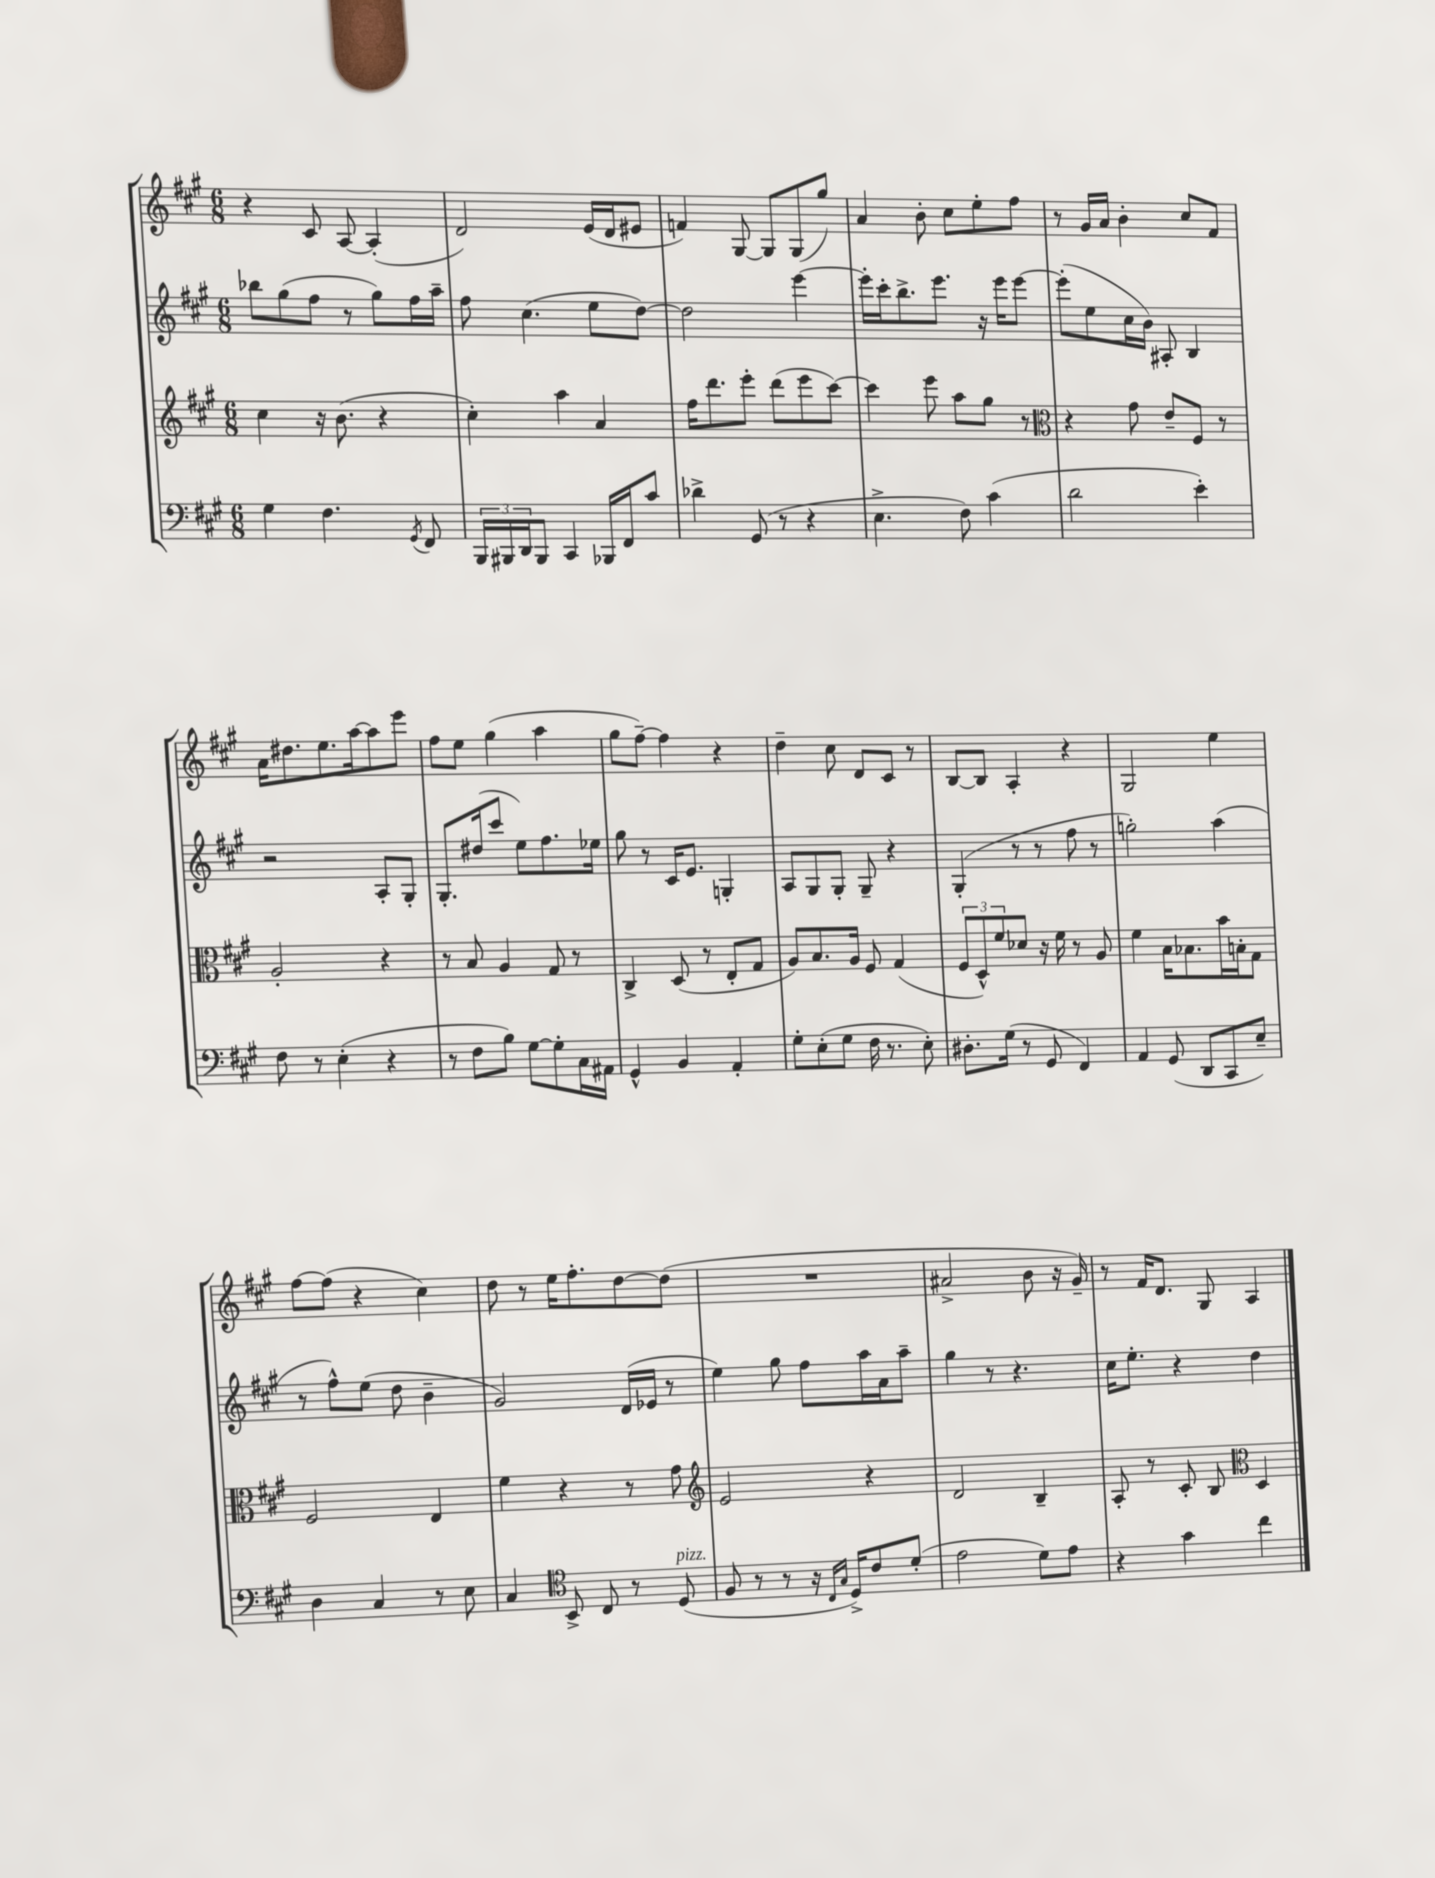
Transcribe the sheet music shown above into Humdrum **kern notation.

**kern	**kern	**kern	**kern
*staff4	*staff3	*staff2	*staff1
*clefF4	*clefG2	*clefG2	*clefG2
*k[f#c#g#]	*k[f#c#g#]	*k[f#c#g#]	*k[f#c#g#]
*M6/8	*M6/8	*M6/8	*M6/8
4G#	4cc#	8bb-	4r
.	.	(8gg#	.
4.F#	16r	8ff#	8c#
.	(8.b	.	.
.	.	8r	[8A
.	4r	8gg#)	(4A']
8qGG#	.	.	.
8FF#	.	16ff#	.
.	.	16aa~	.
=	=	=	=
24BBB	4cc#')	8ff#	2d)
24BBB#	.	.	.
24DD	.	.	.
8BBB#	.	(4.cc#	.
4CC#	4aa	.	.
16BBB-	4a	8ee	(16e
16FF#	.	.	16d
8c#	.	[8dd)	8e#
=	=	=	=
4d-^	16ff#	2dd]	4f)
.	8.ddd	.	.
(8GG#	8eee'	.	[8G#
8r	(8ddd	.	8G#]
4r	8eee	[4eee	(8G#
.	[8ccc#)	.	8gg#)
=	=	=	=
4.E^	4ccc#]	16eee']	4a
.	.	16ccc#'	.
.	.	8.bb^	.
.	8eee	.	8b'
.	.	8.eee	.
8F#)	8aa	.	8cc#
(4c#	8gg#	16r	8ee'
.	.	16eee	.
.	8r	[8eee	8ff#
=	=	=	=
*	*clefC3	*	*
2d	4r	(8eee']	8r
.	.	8ee	16g#
.	.	.	16a
.	8g#	16cc#	4b'
.	.	16b)	.
.	8e~	8A#'	.
4e')	8F#	4B	8cc#
.	8r	.	8f#
=	=	=	=
8F#	2A'	2r	16a
.	.	.	8.dd#
8r	.	.	.
(4E'	.	.	8.ee
.	.	.	[16aa
4r	4r	8A'	8aa]
.	.	8G#'	8eee
=	=	=	=
8r	8r	8.G#'	8ff#
8F#	8B	.	8ee
.	.	(16dd#	.
8B)	4A	8ccc#	(4gg#
[8G#	.	8ee)	.
8G#']	8G#	8.ff#	4aa
16C#	8r	.	.
16AA#	.	16ee-	.
=	=	=	=
4GG#^^	4C#^	8gg#	8gg#
.	.	8r	[8ff#~)
4BB	(8D	16c#	4ff#]
.	.	8.e	.
.	8r	.	.
4AA'	8E'	4G'	4r
.	8G#	.	.
=	=	=	=
8G#'	8A)	8A	4dd~
(8E'	8.B	8G#	.
8G#	.	8G#'	8cc#
.	16A	.	.
16F#	8F#	8G#~	8d
8.r	.	.	.
.	(4G#	4r	8c#
8E')	.	.	8r
=	=	=	=
8.D#'	12F#	(4G#'	[8B
.	12D^^)	.	.
.	.	.	8B]
.	12f#	.	.
(16G#	.	.	.
8r	8d-	8r	4A'
8GG#	16r	8r	.
.	16f#	.	.
4FF#)	8r	8ff#	4r
.	8A	8r	.
=	=	=	=
4AA	4f#	2gg')	2G#
(8GG#	16B	.	.
.	8.B-	.	.
8DD	.	.	.
8CC#	16b	(4aa	4ee
.	16B'	.	.
8E~)	8G#	.	.
=	=	=	=
4D	2F#	8r	[8ff#
.	.	8ff#^^)	(8ff#]
4C#	.	(8ee	4r
.	.	8dd	.
8r	4E	4b~	4cc#)
8E	.	.	.
=	=	=	=
4C#	4f#	2g#)	8dd
.	.	.	8r
*clefC4	*	*	*
8BB^	4r	.	16ee
.	.	.	8.ff#'
8C#	.	.	.
8r	8r	(16d	[8dd
.	.	16e-	.
(8D	8g#	8r	(8dd]
=	=	=	=
*	*clefG2	*	*
8F#	2e	4ee)	2.r
8r	.	.	.
8r	.	8gg#	.
16r	.	8ff#	.
16qqC#	.	.	.
16qqG#	.	.	.
16D^)	.	.	.
8c#	4r	16aa	.
.	.	16a	.
(8d'	.	8aa~	.
=	=	=	=
2e	2d	4gg#	2a#^
.	.	8r	.
.	.	4.r	.
8d)	4B~	.	8b
8e	.	.	16r
.	.	.	16g#~)
=	=	=	=
4r	8A'	16cc#	8r
.	.	8.ee'	.
.	8r	.	16f#
.	.	.	8.d
4g#	8c#'	4r	.
.	8B	.	8G#
*	*clefC3	*	*
4cc#	4D	4dd	4A
==	==	==	==
*-	*-	*-	*-
